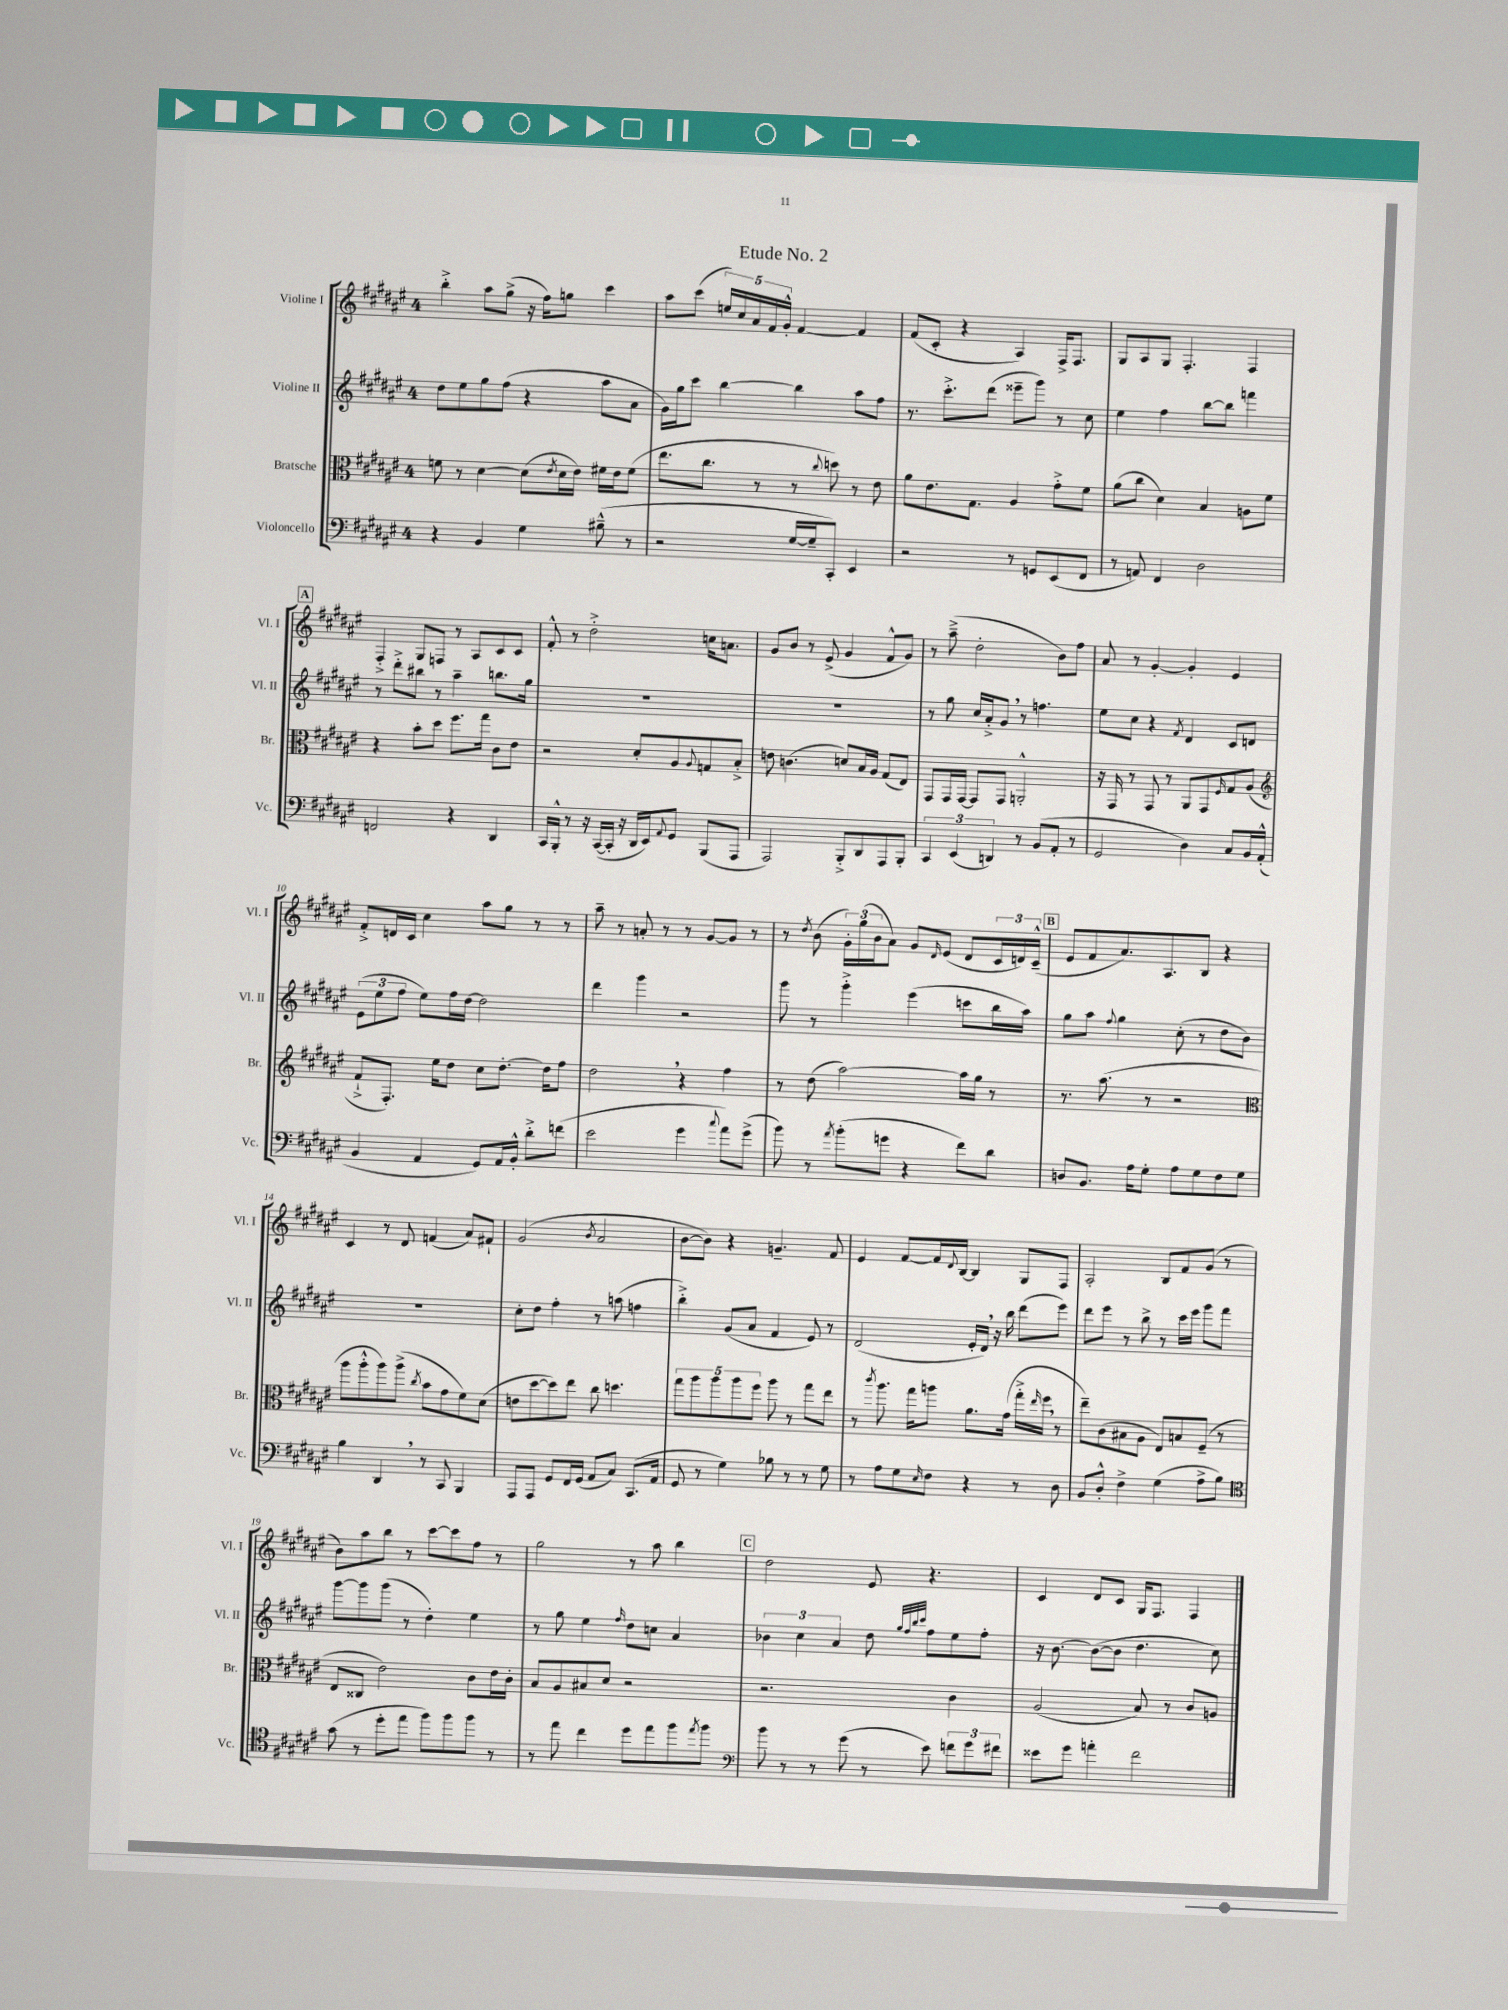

**kern	**kern	**kern	**kern
*staff4	*staff3	*staff2	*staff1
*clefF4	*clefC3	*clefG2	*clefG2
*k[f#c#g#d#a#e#]	*k[f#c#g#d#a#e#]	*k[f#c#g#d#a#e#]	*k[f#c#g#d#a#e#]
*M4/4	*M4/4	*M4/4	*M4/4
4r	8f	8dd#	4bb'^
.	8r	8ee#	.
4BB	[4d#	8gg#	8aa#
.	.	(8ff#	(8gg#^
4G#	(8d#]	4r	16r
.	.	.	16ff#)
.	8qe#	.	.
.	16d#	.	8gg
.	16e#)	.	.
(8B#~^^	16f#	8aa#	4ccc#
.	16e#	.	.
8r	(8f#	8a#	.
=	=	=	=
2r	8.ee#	16g#)	8aa#
.	.	16gg#	.
.	.	8ccc#	(8ccc#
.	8.cc#	.	.
.	.	[4bb	20ee)
.	.	.	20cc#
.	.	.	20a#
.	8r	.	.
.	.	.	20f#
.	.	.	20g#'^^
[16G#	8r	4bb]	[4f#
16G#~]	.	.	.
.	8qqcc#	.	.
8CC#')	8dd)	.	.
4EE#	8r	8aa#	4f#]
.	8e#	8ff#	.
=	=	=	=
2r	8a#	8.r	(8f#
.	8.e#	.	8c#'
.	.	8.ccc#'^	.
.	.	.	4r
.	8.G#	.	.
.	.	(8ddd#	.
8r	4A#	8eee##~	4A#)
8GG	.	8ggg#)	.
(8EE#	8g#'^	8r	16F#^
.	.	.	8.F#
8FF#	8f#	8cc#	.
=	=	=	=
8r	(8a#	4ee#	8G#
8AA)	8cc#	.	8A#
4FF#	4d#)	4ff#	8G#
.	.	.	4.F#'
2D#	4B	[8bb	.
.	.	8bb]	.
.	8A	4fff	4F#
.	8f#	.	.
=	=	=	=
2FF	4r	8r	4F#'^
.	.	8ddd#'^	.
.	8b'	8bb#	8G#
.	8dd#	8r	8F
4r	8.ff#	4aa#~	8r
.	.	.	8A#
.	16gg#	.	.
4DD#	8c#	8.bb	8c#
.	8e#	.	8c#
.	.	16gg#	.
=	=	=	=
16CC#	2r	1r	8f#'^^
16BBB'^^	.	.	.
8r	.	.	8r
16r	.	.	2dd#'^
([16CC#	.	.	.
16CC#']	.	.	.
16r	.	.	.
16DD#	8d#'	.	.
16EE#)	.	.	.
8qqAA#	.	.	.
8GG#	8A#	.	.
.	8qqA#	.	.
(8BBB	8G	.	16cc
.	.	.	8.a
8AAA#	8B'^	.	.
=	=	=	=
2AAA#)	8e	1r	8g#
.	(4.c	.	8b
.	.	.	8r
.	.	.	(8e#^
8BBB'^	8d)	.	4g#
8DD#	16B	.	.
.	16A#	.	.
8AAA#	(8G#	.	8f#^^
8BBB'	8E#)	.	8g#)
=	=	=	=
6CC#	8GG#	8r	8r
.	16GG#	8gg#	(8aa#~^
(6EE#	.	.	.
.	[16GG#	.	.
.	8GG#]	16cc#	2dd#'
.	.	16a#'^	.
6DD)	.	.	.
.	8GG#	8g#	.
8r	2AA'^^	8r	.
(8BB	.	4.ff	.
8AA#'	.	.	8b)
8r	.	.	8ff#
=	=	=	=
2GG#	16r	8ee#	8a#
.	16GG#	.	.
.	8r	8cc#	8r
.	8GG#	4r	[4g#'
.	8r	.	.
.	.	8qf#	.
4D#)	8AA#	4d#	4g#']
.	8GG#	.	.
.	16qqF#	.	.
8C#	8G#	8c#	4e#
16BB	(8A#	8d	.
(16AA#'^^	.	.	.
=	=	=	=
*	*clefG2	*	*
4BB	8f#`^	(12e#	8f#'^
.	.	12ee#	.
.	8.F#')	.	16d
.	.	12ff#	.
.	.	.	16c#
4AA#	.	8ee#)	4cc#
.	16ee#	.	.
.	8dd#	16ff#	.
.	.	[16dd#	.
8GG#)	8cc#	2dd#]	8aa#
16AA#	[8.dd#'	.	8gg#
16BB'^^	.	.	.
8d#'^	.	.	8r
.	16dd#]	.	.
(8f	8ff#	.	8r
=	=	=	=
2e#	2dd#	4ddd#	8aa#~
.	.	.	8r
.	.	4ggg#	8a'
.	.	.	8r
4g#	4r	2r	8r
.	.	.	[8g#
8qqcc#	.	.	.
8a#)	4ff#	.	8g#]
(8g#^	.	.	8r
=	=	=	=
8b)	8r	8ggg#	8r
.	.	.	8qdd#
8r	(8dd#	8r	(8b
8qa#	.	.	.
(8b'	[2aa#)	4ggg#'^	24g#')
.	.	.	(24gg#
.	.	.	24b
8g	.	.	8a#)
4r	.	(4eee#	8g#
.	.	.	16qqd#
.	.	.	(8e#
8f#)	16aa#]	8ccc	8d#
.	16gg#	.	.
8d#	8r	16bb	24c#
.	.	.	24d)
.	.	16aa#)	.
.	.	.	(24c#~^^
=	=	=	=
8D	8.r	8gg#	8e#
8.BB	.	8aa#	8f#
.	(8.aa#	.	.
.	.	8qqff#	.
.	.	4gg#	8.a#)
16A#	.	.	.
8G#'	8r	.	.
.	.	.	8.A#
8A#	2r	(8cc#'	.
8G#	.	8r	8B
8F#	.	8dd#	4r
8G#	.	8b)	.
=	=	=	=
*	*clefC3	*	*
4B	8aa#	1r	4c#
.	8aa#'^^	.	.
4DD#	8aa#)	.	8r
.	(8aa#^	.	8d#
.	8qcc#	.	.
8r	8b	.	(4f
8CC#	8g#	.	.
4BBB	8f#)	.	8a#)
.	(8d#	.	8f#`
=	=	=	=
8AAA#	8e	8cc#'	(2g#
8AAA#	[8dd#	8dd#	.
8GG#	8dd#])	4ff#'	.
16FF#	8ee#	.	.
(16GG#	.	.	.
.	.	.	8qb
8AA#	8cc#	8r	2a#
8C#)	4.dd	(8aa	.
(8.CC#	.	4ff	.
16AA#	.	.	.
=	=	=	=
8GG#	10gg#	4bb'^)	[8b
.	10aa#	.	.
8r	.	.	8b])
.	10aa#	.	.
4G#)	.	(8g#	4r
.	10aa#	.	.
.	.	8a#	.
.	10ff#	.	.
8B-	8aa#	4f#	4.g~
8r	8r	.	.
8r	8gg#	8e#)	.
8G#	8ee#	8r	8f#
=	=	=	=
8r	8r	(2d#	4e#
.	8qccc#	.	.
8A#	8.aa#	.	.
8G#	.	.	[8f#
.	16gg#	.	.
16qqE#	.	.	.
8F#	8aa	.	16f#]
.	.	.	8qqd#
.	.	.	[16B
4r	8.a#	16e#'	4B]
.	.	16d#)	.
.	.	16r	.
.	(16g#	16bb	.
8r	16gg#'^	(8ddd#	8G#
.	16qqee#	.	.
.	16ff#	.	.
8D#	8r	8eee#)	8F#
=	=	=	=
8BB	8ee#~)	8ddd#	2A#'
8D#'^^	(8c#	8eee#	.
4F#^	8B#	8r	.
.	8A#	8bb^	.
(4G#	8E#)	8r	8B
.	8B	16ccc#	8f#
.	.	16eee#	.
8A#^	(8F#~	8ggg#	(8g#
8B)	8r	8fff#	8r
=	=	=	=
*clefC4	*	*	*
(8g#	8E#	[8ggg#	8b)
8r	8C##	8ggg#]	8aa#
8dd#'	2e#)	(8ggg#	8bb
8ee#	.	8r	8r
8ff#)	.	4dd#')	[8ccc#
8ff#	.	.	8ccc#]
8ff#	8c#	4ee#	8ff#
8r	16e#	.	8r
.	16c#'	.	.
=	=	=	=
8r	8B	8r	2gg#
8ee#	8A#	8gg#	.
4cc#	8B#	4ee#	.
.	8d#	.	.
.	.	16qqff#	.
8dd#	2r	8dd#	8r
8ee#	.	8cc	8aa#
8ff#	.	4a#	4bb
8qee#	.	.	.
8ff#	.	.	.
=	=	=	=
*clefF4	*	*	*
8b	2.r	6b-	2dd#
8r	.	.	.
.	.	6cc#	.
8r	.	.	.
.	.	6a#	.
(8g#	.	.	.
8r	.	8dd#	8e#
.	.	32qqgg#	.
.	.	32qqff#	.
.	.	32qqbb	.
.	.	32qqccc#	.
8e#)	.	8ff#	4.r
12f	4c#	8ee#	.
12g#	.	.	.
.	.	8ff#'	.
12f#	.	.	.
=	=	=	=
8e##	(2A#	16r	4c#
.	.	[8.b	.
8g#	.	.	.
4a'	.	(8b_	8d#
.	.	8b]	8c#
2f#	8B)	4.dd#	16G#
.	.	.	8.F#
.	8r	.	.
.	8c#	.	4F#
.	8A	8cc#)	.
==	==	==	==
*-	*-	*-	*-
